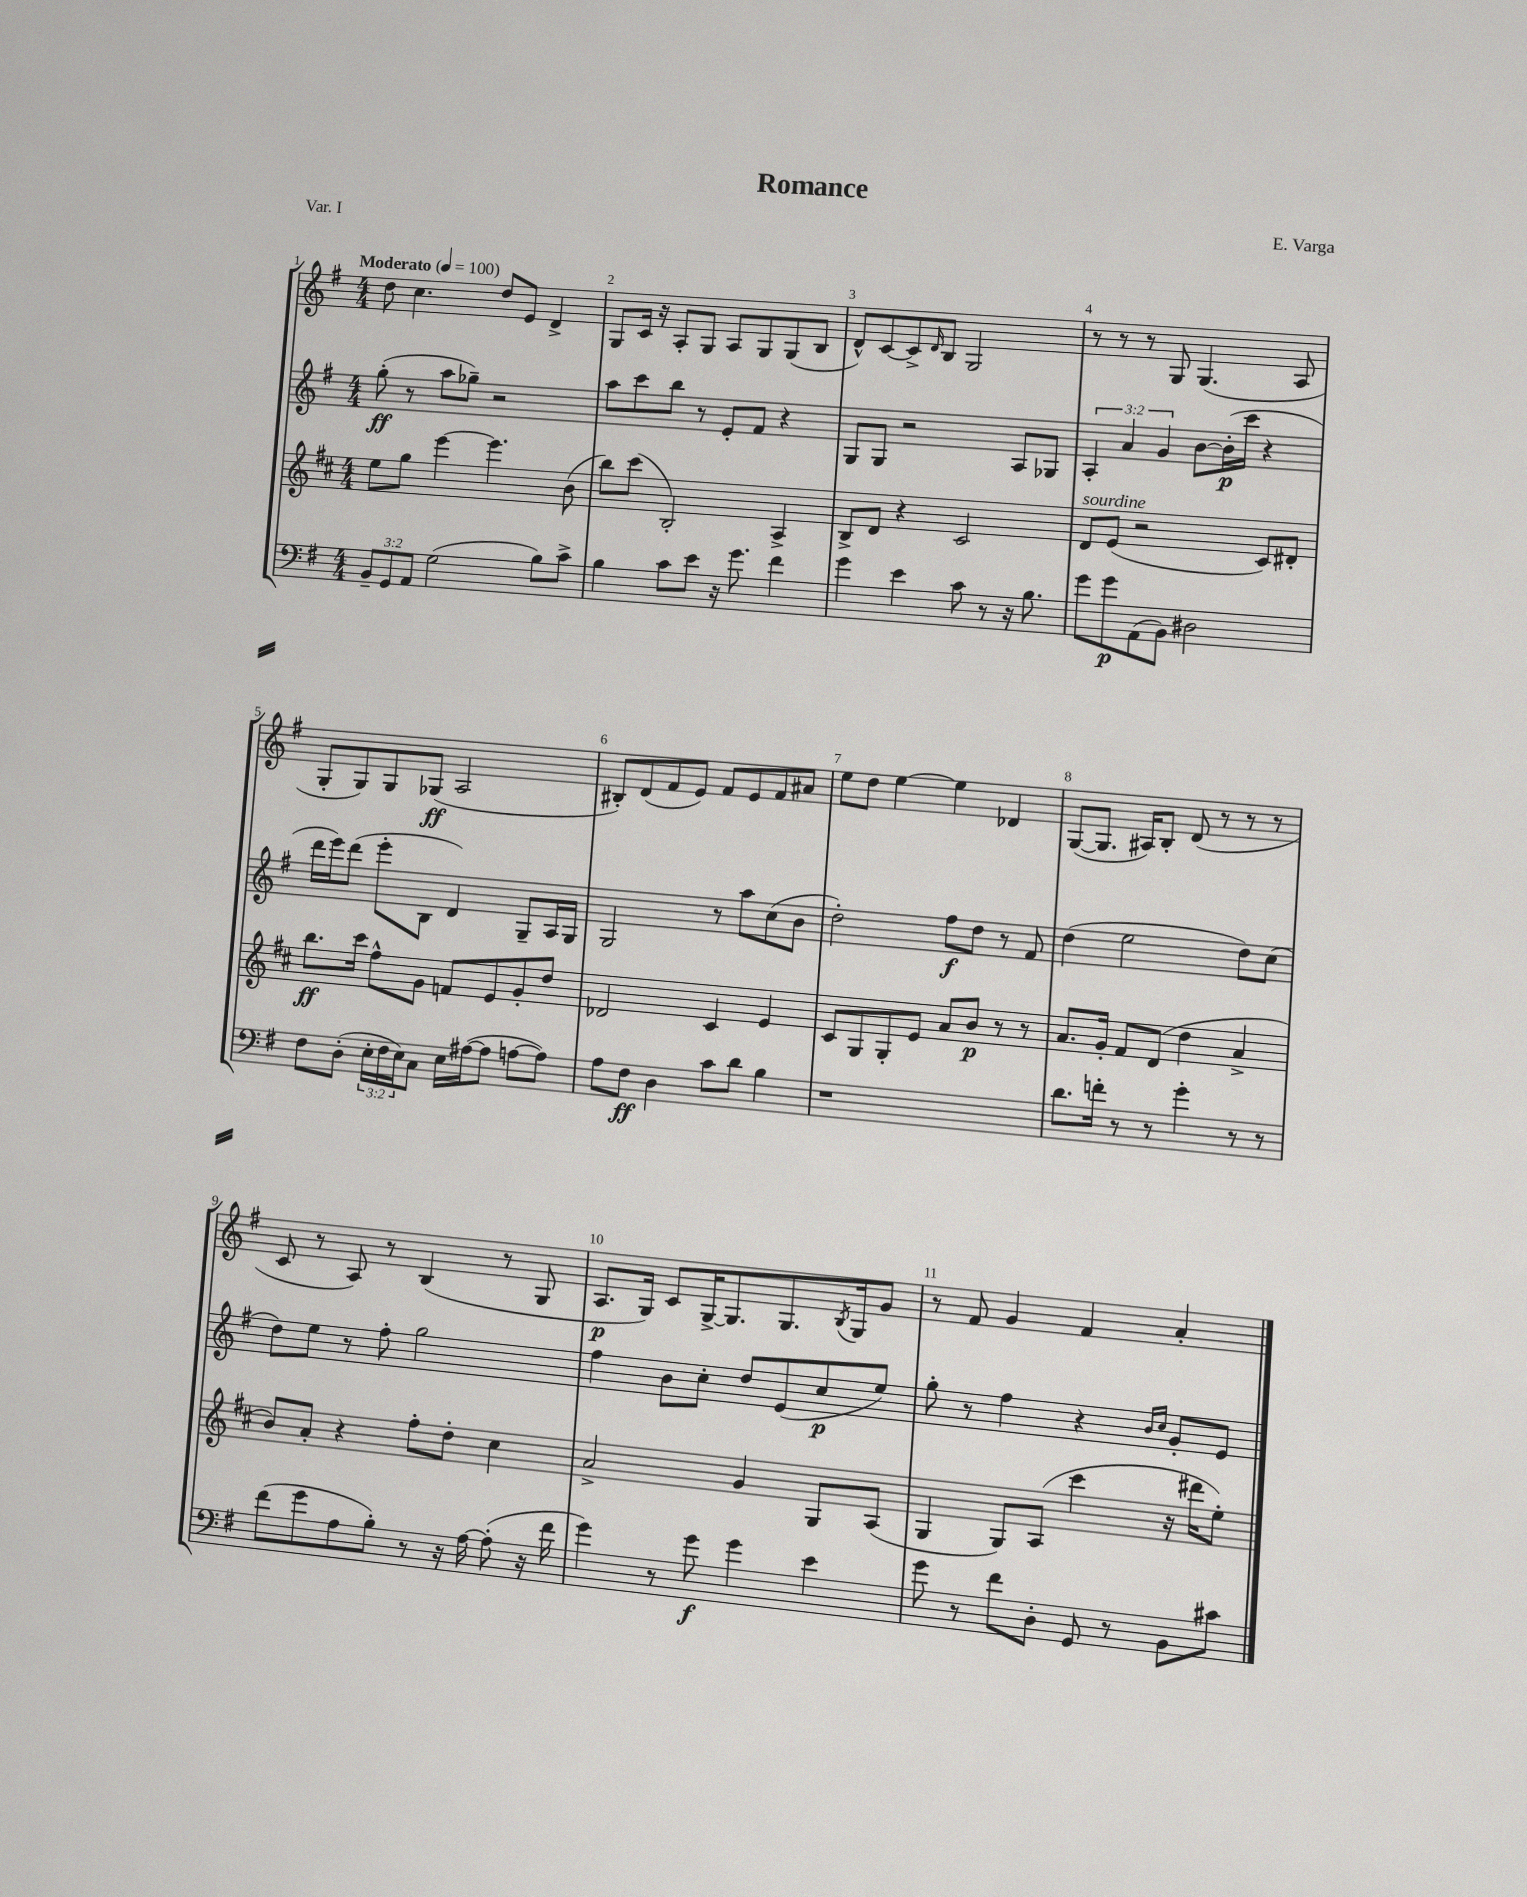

**kern	**kern	**kern	**kern
*staff4	*staff3	*staff2	*staff1
*clefF4	*clefG2	*clefG2	*clefG2
*k[f#]	*k[f#c#]	*k[f#]	*k[f#]
*M4/4	*M4/4	*M4/4	*M4/4
*MM100	*MM100	*MM100	*MM100
12BB~	8ee	(8gg'	8dd
12GG	.	.	.
.	8gg	8r	4.cc
12AA	.	.	.
(2G	[4eee	8aa	.
.	.	8gg-~)	.
.	4.eee]	2r	8dd
.	.	.	8e
8B)	.	.	4d^
8c^	(8b	.	.
=	=	=	=
4B	8bb)	8aa	8G
.	(8ccc#	8ccc	16c
.	.	.	16r
8c	2B')	8bb	8A'
8e	.	8r	8G
16r	.	8e'	8A
8.g	.	.	.
.	.	8f#	8G
4f#	4A^	4r	(8G
.	.	.	8B
=	=	=	=
4g	8B^	8G	8d^^)
.	8d	8G	[8c
4e	4r	2r	8c^]
.	.	.	16qqd
.	.	.	8B
8c	2c#	.	2G
8r	.	.	.
16r	.	8A	.
8.B	.	.	.
.	.	8G-	.
=	=	=	=
8g	8d	6A'	8r
8g	(8e	.	8r
.	.	6a	.
(8AA	2r	.	8r
.	.	6g	.
8BB)	.	.	8G
2D#	.	[8b	(4.G
.	.	(16b']	.
.	.	16ccc	.
.	8c#)	4r	.
.	8d#'	.	8A
=	=	=	=
8F#	8.bb	16ddd	8G'
.	.	16eee)	.
(8D'	.	(8ddd	8G)
.	16ccc#	.	.
24E'	8ff#^^	8eee'	8G
24F#	.	.	.
24E)	.	.	.
8C	8g	8B	(8G-
16E	8f	4d)	2A
([16A#	.	.	.
8A#]	8e	.	.
[8A	8g'	8G~	.
8A])	8dd	16A	.
.	.	16G	.
=	=	=	=
8A	2d-	2G	8B#')
8F#	.	.	(8d
4D	.	.	8f#
.	.	.	8e)
8c	4c#	8r	8f#
8d	.	8aa	8e
4B	4e	(8cc	8f#
.	.	8b	8a#
=	=	=	=
1r	8c#	2dd')	8ee
.	8G	.	8dd
.	8G'	.	[4ee
.	8e	.	.
.	8a	8ff#	4ee]
.	8b	8dd	.
.	8r	8r	4d-
.	8r	8f#	.
=	=	=	=
8.d	8.a	(4dd	([8G
.	.	.	8.G]
16f'	16g'	.	.
8r	8f#	2ee	.
.	.	.	16A#)
8r	(8d	.	8B'
4g'	4dd	.	(8d
.	.	.	8r
8r	4a^	8dd)	8r
8r	.	(8cc	8r
=	=	=	=
(8f#	8b)	8dd)	8c
8g	8a'	8ee	8r
8A	4r	8r	8A)
8B')	.	8ff#'	8r
8r	8ff#'	2gg	(4B
16r	8dd'	.	.
[16A	.	.	.
(8A']	4cc#	.	8r
16r	.	.	8G
16f#	.	.	.
=	=	=	=
4g)	2a^	4ff#	8.A
.	.	.	16G)
8r	.	8b	8c
8g	.	8cc'	[16G^
.	.	.	8.G]
4g	4g	8dd	.
.	.	(8e	8.G
4e	8G	8cc	.
.	.	.	8qB
.	.	.	16G
.	(8A	8ee)	8g
=	=	=	=
8g	4G	8gg'	8r
8r	.	8r	8f#
8f#	8G)	4ff#	4g
8D'	(8A	.	.
8GG	4ccc#	4r	4f#
8r	.	.	.
.	.	16qqb	.
.	.	16qqcc	.
8BB	16r	8g'	4a'
.	16ddd#	.	.
8c#	8ee')	8e	.
==	==	==	==
*-	*-	*-	*-
